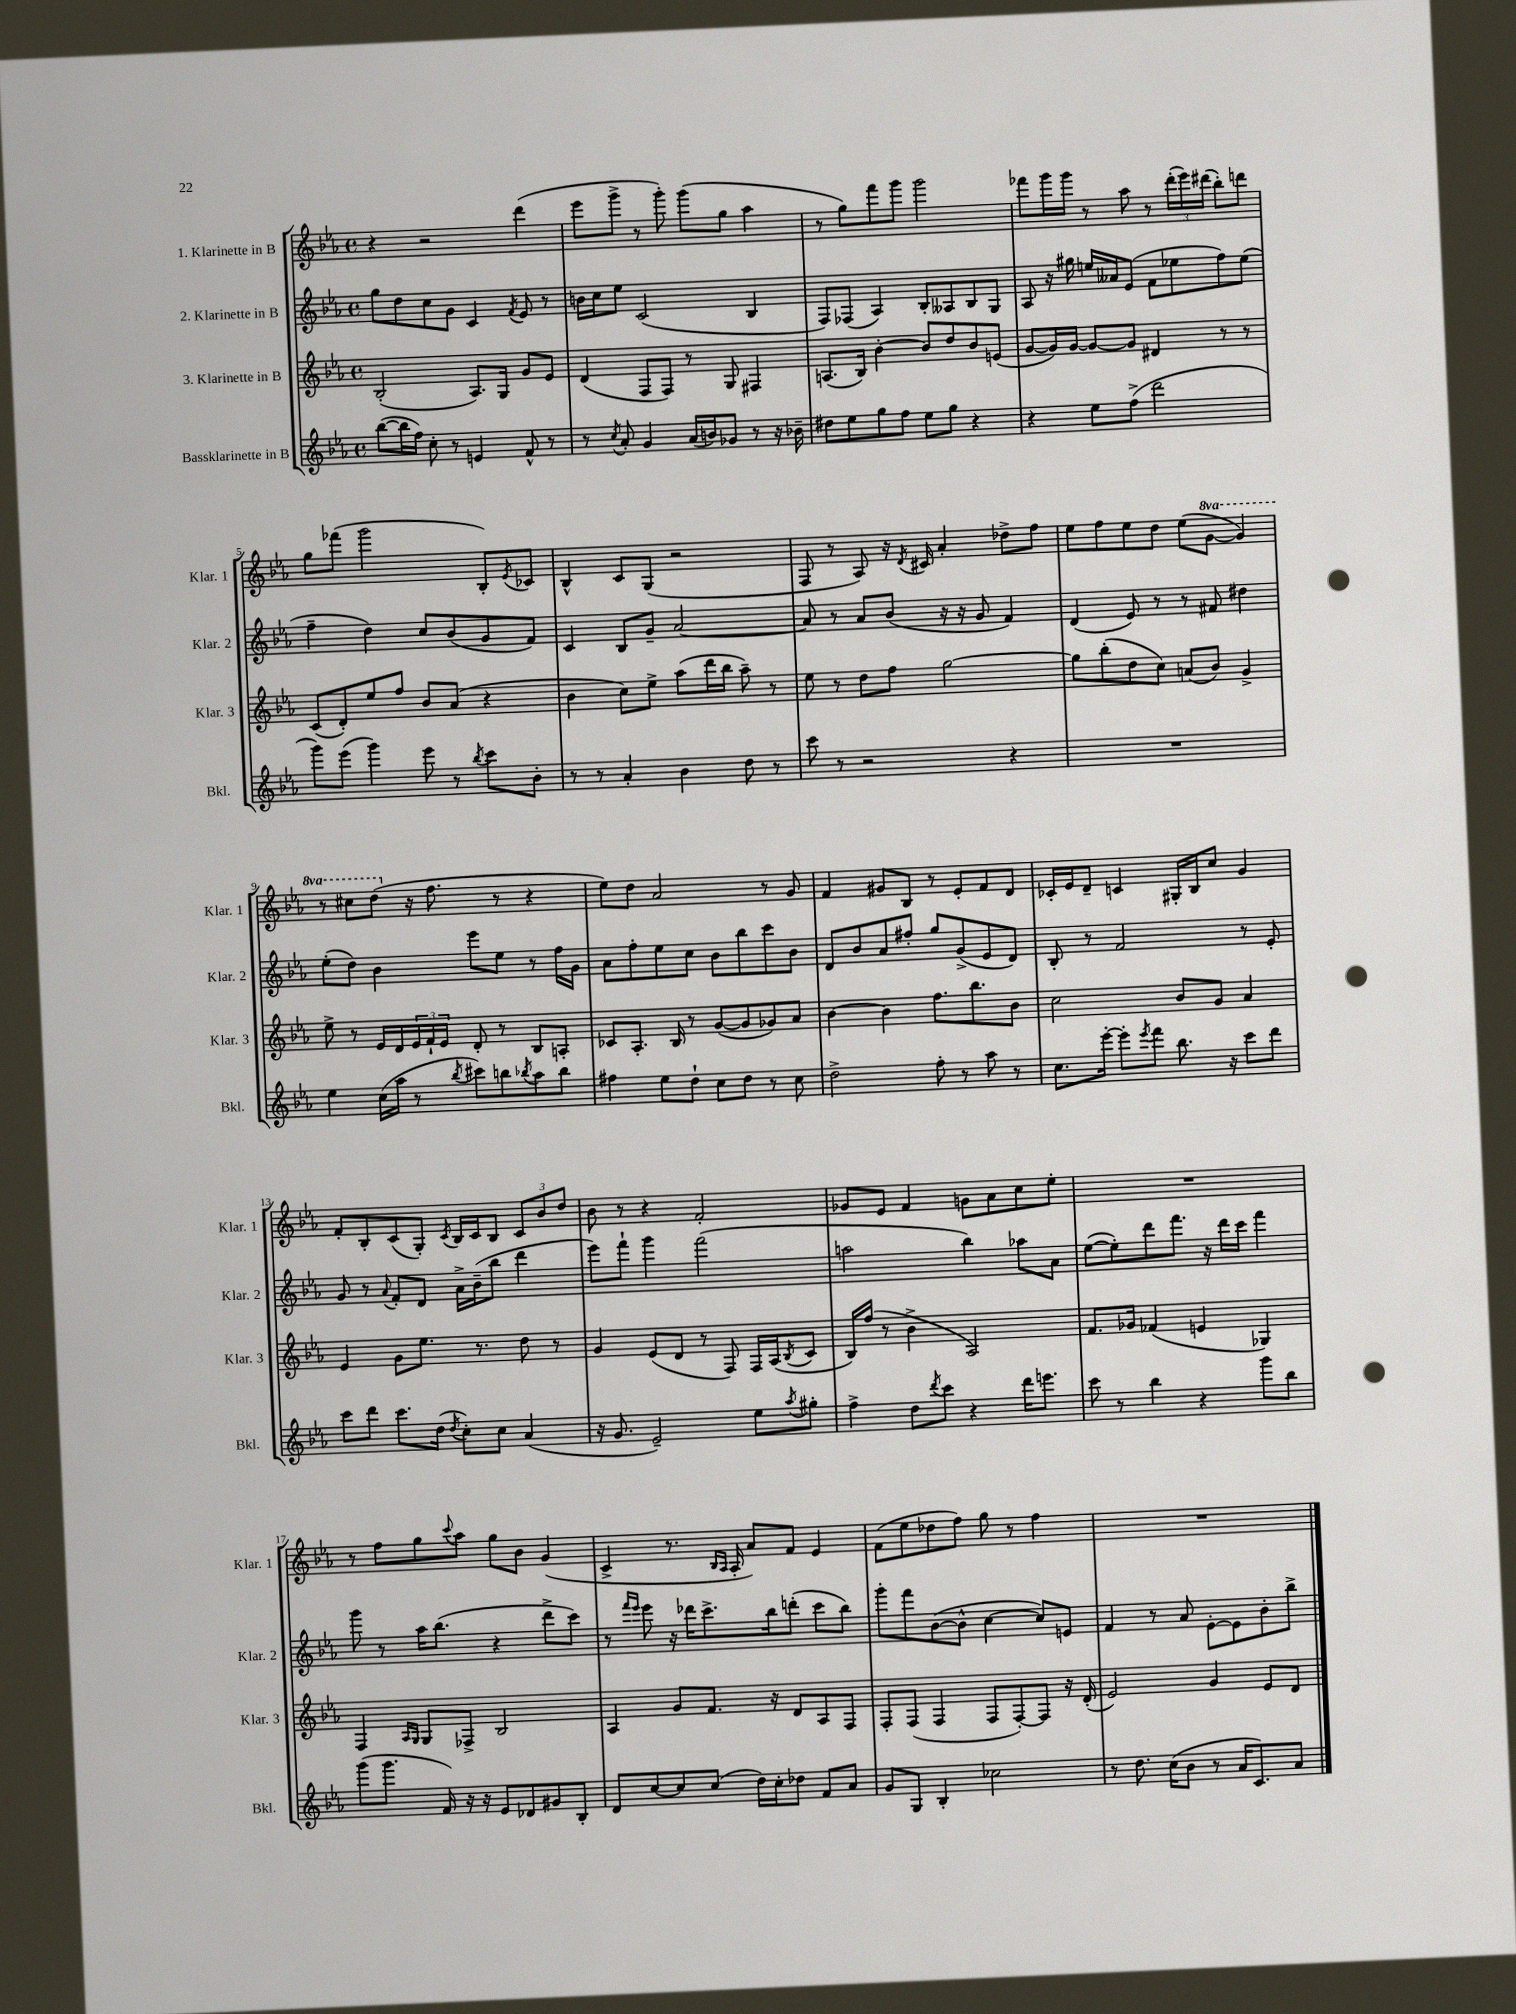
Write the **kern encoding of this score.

**kern	**kern	**kern	**kern
*staff4	*staff3	*staff2	*staff1
*clefG2	*clefG2	*clefG2	*clefG2
*k[b-e-a-]	*k[b-e-a-]	*k[b-e-a-]	*k[b-e-a-]
*M4/4	*M4/4	*M4/4	*M4/4
*met(c)	*met(c)	*met(c)	*met(c)
([8bb-\L	(2B-'/	8gg\L	4r
16bb-\]L	.	8dd\	.
16ff\JJ)	.	.	.
8cc'\	.	8cc\	2r
8r	.	8g\J	.
4e/	8.A-/L)	4c/	.
.	16G/Jk	.	.
.	.	8qf/	.
8f^^/	8g/L	8e-/	(4ddd\
8r	8e-/J	8r	.
=	=	=	=
8r	(4d/	16b\LL	8eee-\L
.	.	16cc\J	.
8qcc/	.	.	.
8a-'/	.	8ee-\J	8ggg^\J
4g/	8F/L	(2c/	8r
.	8F/J)	.	8ggg'\)
(16a-/LL	8r	.	(8ggg\L
16b/J)	.	.	.
8g-/J	8G/	.	8gg\J
8r	4F#/	4B-/	4aa-\
16r	.	.	.
16b-~\	.	.	.
=	=	=	=
8dd#\L	(8.A/L	8F/L)	8r
8ee-\	.	(8F-/J	8gg\L)
.	16B-/Jk)	.	.
8gg\	[4b-'\	4A-/)	8fff\
8ff\J	.	.	8ggg\J
8ee-\L	8b-/]L	8B-'/L	2ggg\
8gg\J	8dd/	8A--/	.
4r	8b-/	8B-/	.
.	(8e/J	8G/J	.
=	=	=	=
4r	[8g/L	8A-/	8fff-\L
.	16g/]L)	16r	16ggg\L
.	[16g/JJ	16gg#\	16ggg\JJ
8ee-\L	8g/_L	16ee/LL	8r
.	.	16a--/J	.
(8ff^\J	8g/]J	(8e-/J	8aa-\
2ddd\	4d#/	8f\L	8r
.	.	8ee-\	(24ddd'\LL
.	.	.	24eee-\)
.	.	.	(24ddd#\JJ
.	8r	8ff\)	8bb-'\L)
.	8r	(8ee-\J	8ddd\J
=	=	=	=
8ggg\L)	(8c/L	4ff~\	8gg\L
(8eee-\J	8d'/)	.	(8fff-\J
4ggg\)	8ee-/	4dd\)	2ggg\
.	8ff/J	.	.
8eee-\	8b-/L	8cc/L	.
8r	(8a-/J	(8b-/	.
8qbb-/	.	.	.
8ccc\L	4r	8g/	8B-'/L)
.	.	.	8qe-/
8b-'\J	.	8f/J)	8c-/J
=	=	=	=
8r	4b-\	4c/	4B-^^/
8r	.	.	.
4a-'/	8cc\L)	8B-/L	8c/L
.	8ee-^\J	8g~/J	(8G/J
4b-\	(8aa-\L	[2a-/	2r
.	16ddd\L	.	.
.	16bb-\JJ	.	.
8dd\	8aa-~\)	.	.
8r	8r	.	.
=	=	=	=
8ccc\	8ee-\	8a-/]	8F/
8r	8r	8r	8r
2r	8dd\L	8a-/L	8A-/)
.	8ff\J	(8b-/J	16r
.	.	.	8qd/
.	.	.	16c#/
.	[2gg\	16r	4a-'/
.	.	16r	.
.	.	8g/	.
4r	.	4f/)	8dd-^\L
.	.	.	8ff\J
=	=	=	=
1r	8gg\]L	(4d/	8ee-\L
.	(8bb-'\	.	8ff\
.	8dd\	8e-/)	8ee-\
.	8cc\J)	8r	8dd\J
.	(8a/L	8r	(8ee-\L
.	8b-/J)	8f#/	[8gg\J
.	4g^/	4dd#\	4gg/])
=	=	=	=
4ee-\	8ee-^\	(8ee-'\L	8r
.	8r	8dd\J)	8ccc#\L
(16cc\LL	16e-/LL	4b-\	(8ddd\J
16aa-\JJ	16d/	.	.
8r	24e-/	.	16r
.	24f`/	.	.
.	.	.	8.ff\
.	24e-/JJ	.	.
8qbb-/	.	.	.
8ccc#\L)	8d'/	8eee-\L	.
8bb\	8r	8ee-\J	8r
8qbb-/	.	.	.
8aa-\	8B-/L	8r	4r
8bb-\J	8A'/J	16ff\LL	.
.	.	16g\JJ	.
=	=	=	=
4ff#\	8c-/L	8a-\L	8ee-\L)
.	8.A-'/J	8ff'\	8dd\J
8ee-\L	.	8ee-\	2a-/
.	16B-/	.	.
8dd`\J	8r	8cc\J	.
8cc\L	([8g/L	8b-\L	.
8dd\J	8g/]	8bb-\	.
8r	8g-/)	8ccc\	8r
8cc\	8a-/J	8b-\J	8g/
=	=	=	=
2dd^\	[4b-\	8d/L	4f/
.	.	8b-/	.
.	4b-\]	8a-/	8g#/L
.	.	8ff#'/J	8B-/J
8ff'\	8.ff\L	8gg/L	8r
8r	.	(8g^/	8e-'/L
.	8.bb-\	.	.
8aa-\	.	8e-/	8f/
8r	8b-\J	8d/J)	8d/J
=	=	=	=
8.cc\L	2cc\	8B-'/	16c-'/LL
.	.	.	16e-/J
.	.	8r	8d~/J
[16eee-'\Jk	.	.	.
8eee-'\]L	.	2f/	4c/
8qeee-/	.	.	.
8fff\J	.	.	.
8.bb-\	8b-/L	.	16G#'/LL
.	.	.	16B-/J
.	8g/J	.	8cc/J
16r	.	.	.
8ccc\L	4a-/	8r	4g/
8ddd\J	.	8e-'/	.
=	=	=	=
8ccc\L	4e-/	8g/	8f'/L
8ddd\J	.	8r	8B-'/
.	.	8qqa-/	.
8.ccc\L	8g\L	8f'/L	(8c/
.	8.ee-\J	8d/J	8G'/J)
(16dd\Jk	.	.	.
8qdd/	.	.	8qc/
8cc'\L)	.	16a-^\LL	16B-/LL
.	8.r	(16b-~\J	16c/J
8cc\J	.	8bb-\J	8B-/J
(4a-/	8dd\	4ddd\	12c/L
.	.	.	12b-/
.	8r	.	.
.	.	.	12dd/J
=	=	=	=
16r	4g/	8eee-\L)	8b-\
8.g/	.	.	.
.	.	8fff`\J	8r
2e-~/)	(8e-/L	4ggg\	4r
.	8d/J	.	.
.	8r	(2fff\	2f'/
.	8F/)	.	.
8ee-\L	16F/LL	.	.
.	(16A-/J	.	.
8qaa-/	8qB-/	.	.
8gg#'\J	8c/J	.	.
=	=	=	=
4ff^\	16B-/LL)	2aa\	8g-/L
.	(16ff/JJ	.	.
.	8r	.	8e-/J
8dd\L	4b-^\	.	4f/
8qddd/	.	.	.
8ccc\J	.	.	.
4r	2A-/)	4bb-\)	8g\L
.	.	.	8a-\
16ddd\LK	.	8aa-\L	8cc\
8.eee\J	.	.	.
.	.	8a-\J	8ee-'\J
=	=	=	=
8ccc\	8.f/L	([8ee-\L	1r
8r	.	8ee-'\])	.
.	16g-/Jk	.	.
4bb-\	(4f-/	8ddd\	.
.	.	8.fff\J	.
4r	4e/	.	.
.	.	16r	.
.	.	16ddd\LL	.
.	.	16ccc\JJ	.
8ggg\L	4G-/)	4fff\	.
8bb-\J	.	.	.
=	=	=	=
(8ggg\L	4F/	8ggg\	8r
8.ggg\J	.	8r	8ff\L
.	16qqA-/LL	.	.
.	16qqG/JJ	.	.
.	8G/L	16aa-\LK	8gg\
16f/)	.	(8.bb-\J	.
.	.	.	8qqccc/
16r	8F-^/J	.	8aa-\J
16r	.	.	.
8e-/L	2B-/	4r	8gg\L
8d-/	.	.	8b-\J
8g#/	.	8ddd^\L	(4g/
8B-'/J	.	8ccc\J)	.
=	=	=	=
8d/L	4A-/	8r	4c^/
.	.	16qqfff/LL	.
.	.	16qqeee-/JJ	.
[8cc/	.	8eee-\	.
8cc/]	8g/L	16r	8.r
.	.	16ddd-\LK	.
(8cc/J	8.f/J	8.ccc^\	.
.	.	.	16qqB-/LL
.	.	.	16qqA-/JJ
.	.	.	16A-'/
16dd\LL)	.	.	8a-/L)
16cc'\J	16r	16bb-\k	.
8dd-\J	8d/L	(8ddd'\J	8f/J
8f/L	8A-/	8ccc\L	4e-/
8a-/J	8F/J	8bb-\J)	.
=	=	=	=
8g/L	8F'/L	8ggg'\L	(8f\L
8G/J	(8F/J	8fff\	8ee-\
4B-'/	4F/	([8b-\	8dd-\
.	.	8b-^^\]J	8ff\J)
2cc-\	8F/L	[4cc\	8gg\
.	[8F'/)	.	8r
.	8F/]J	8cc/]L)	4ff\
.	16r	8e/J	.
.	(16d'/	.	.
=	=	=	=
8r	2e-/)	4f/	1r
8.dd\	.	.	.
.	.	8r	.
(16cc\LK	.	.	.
8b-\J	.	8a-/	.
8r	4g/	[8e-'\L	.
16a-/LK	.	8e-\]	.
8.c/)	.	.	.
.	8e-/L	8b-'\	.
8a-/J	8d/J	8bb-^\J	.
==	==	==	==
*-	*-	*-	*-
